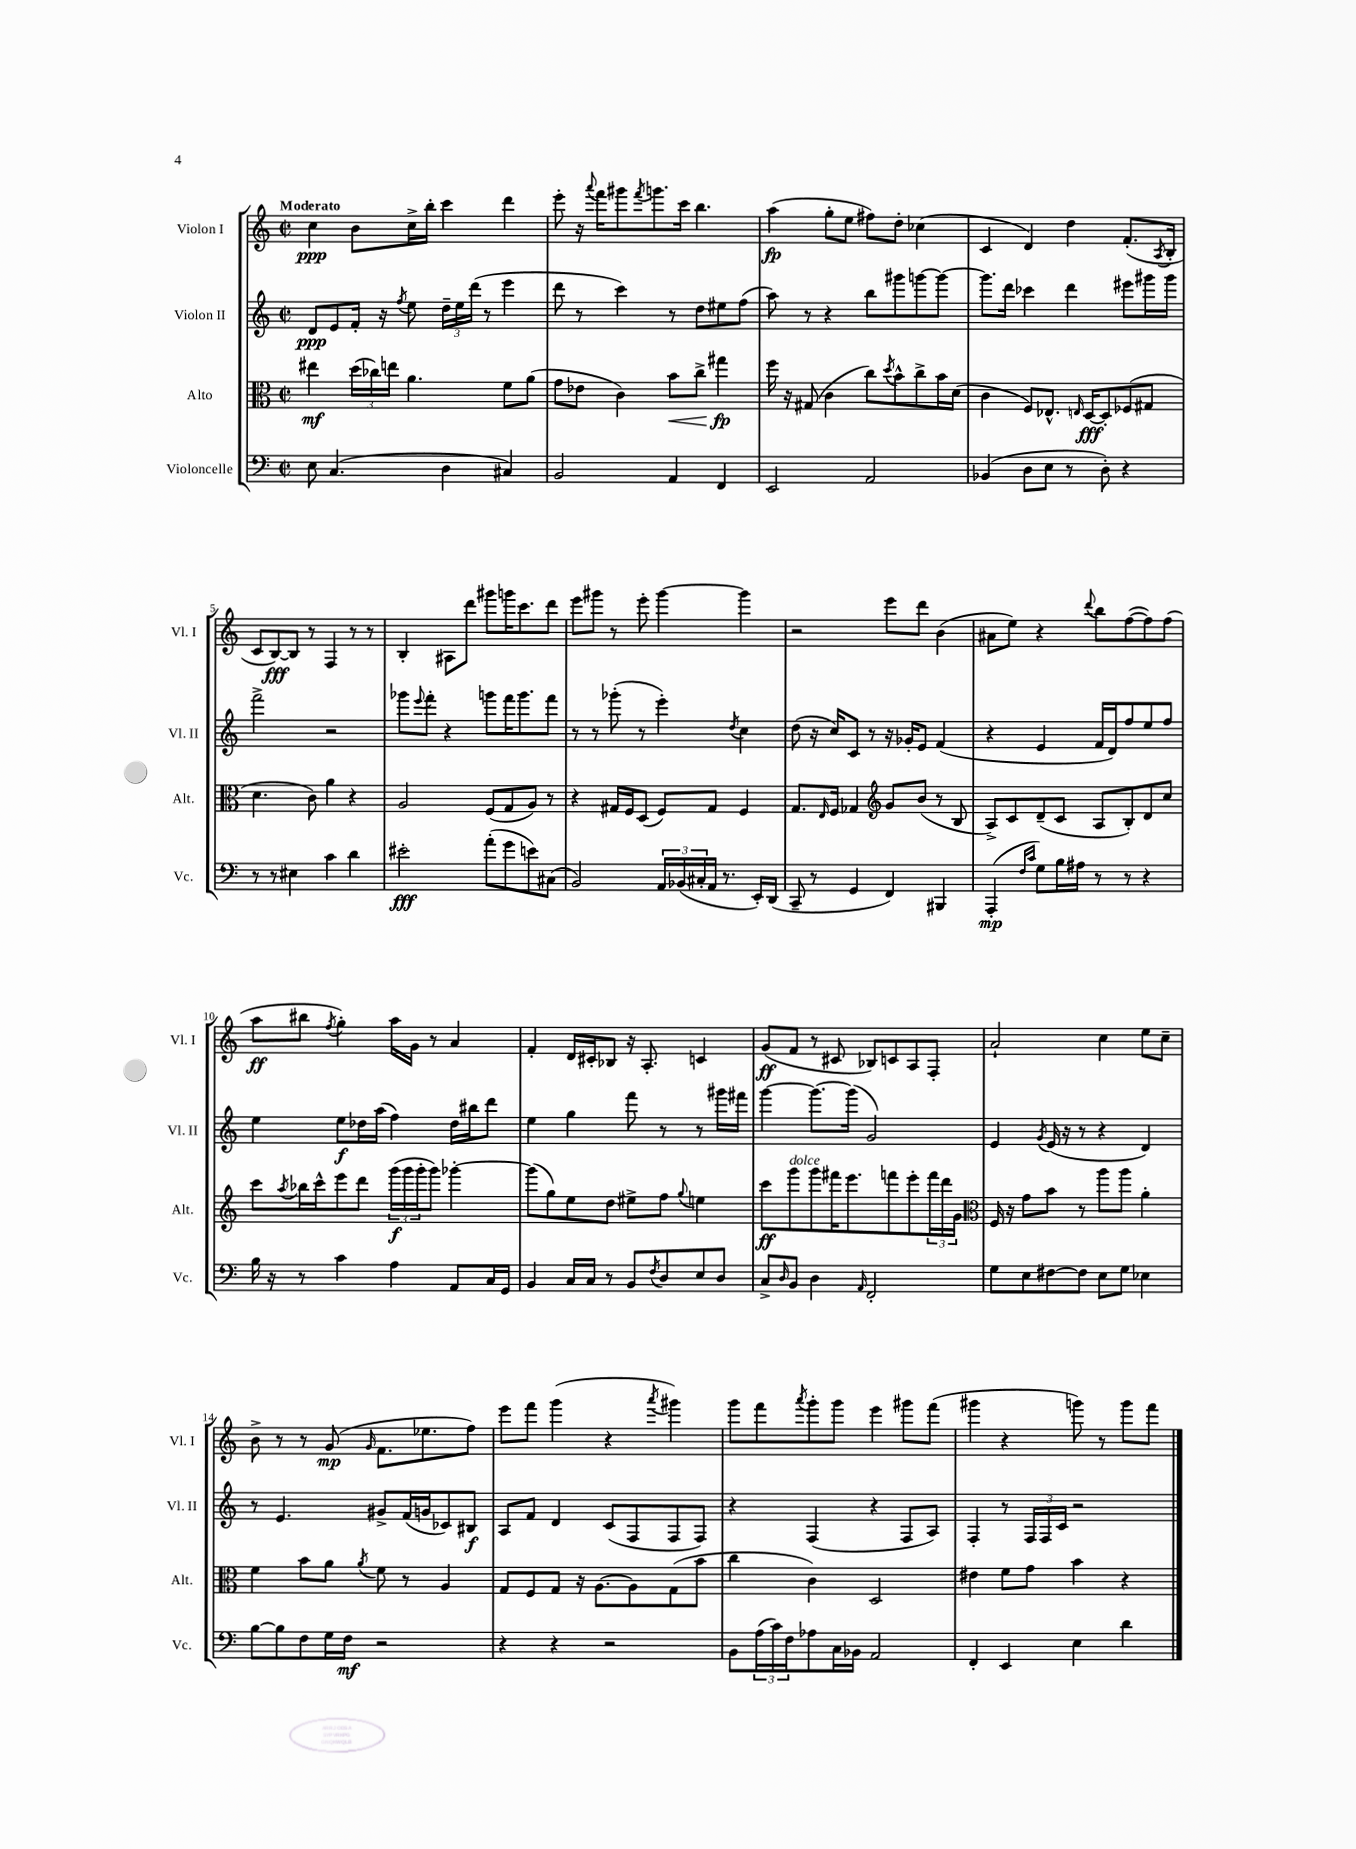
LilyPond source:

<<
\new StaffGroup <<
\new Staff = "s0" \with { instrumentName = "Violon I" shortInstrumentName = "Vl. I" } {
    \clef treble \key c \major \defaultTimeSignature \time 2/2 \tempo "Moderato"
    c''4\ppp b'8 c''16-> b''16-. c'''4 d'''4 |
    e'''8-. r16 \appoggiatura { a'''8 } f'''16 gis'''8 \acciaccatura { f'''8 } g'''8. c'''16 b''4. |
    a''4\fp( g''8-. e''8 fis''8) d''8-. ces''4( |
    c'4 d'4) d''4 f'8.-.( \acciaccatura { a8 } b16-. |
    c'8 b8~\fff) b8 r8 f4 r8 r8 |
    b4-. ais8 d'''8 gis'''8 g'''16 c'''8. d'''8 |
    e'''8 gis'''8 r8 e'''8-. gis'''4~ gis'''4 |
    r2 e'''8 d'''8 b'4( |
    ais'8 e''8) r4 \appoggiatura { d'''8 } b''8 f''8~( f''8) f''8( |
    a''8\ff bis''8 \acciaccatura { f''8 } g''4-.) a''16 g'16 r8 a'4 |
    f'4-. d'16 cis'16-. bes8 r16 a8.-. c'4 |
    g'8\ff( f'8 r8 cis'8 bes8) c'8 a8 f8-. |
    a'2-! c''4 e''8 c''8-- |
    b'8-> r8 r8 g'8\mp( \grace { g'16 } f'8. ees''8. f''8) |
    e'''8 f'''8 g'''4( r4 \acciaccatura { a'''8 } gis'''4) |
    g'''8 f'''8 \acciaccatura { a'''8 } g'''8-. g'''8 e'''4 gis'''8 f'''8( |
    gis'''4 r4 g'''8) r8 g'''8 f'''8 \bar "|." |
}
\new Staff = "s1" \with { instrumentName = "Violon II" shortInstrumentName = "Vl. II" } {
    \clef treble \key c \major \defaultTimeSignature \time 2/2
    d'8\ppp e'8 f'16-. r16 \acciaccatura { f''8 } e''8 \tuplet 3/2 { d''16-- e''16 d'''16( } r8 e'''4 |
    d'''8 r8 c'''4) r8 d''8 eis''8 f''8( |
    a''8) r8 r4 b''8 gis'''8 g'''8~ g'''8~ |
    g'''8. d'''16 ces'''4 d'''4 eis'''8 gis'''16 gis'''16 |
    f'''2-> r2 |
    ges'''8 \appoggiatura { e'''8 } f'''8-. r4 g'''8 f'''16 g'''8. f'''8 |
    r8 r8 ges'''8-.( r8 e'''4-.) \acciaccatura { d''8 } c''4 |
    d''8( r16 c''16) c'8 r8 r16 ges'16-. e'8 f'4( |
    r4 e'4 f'16 d'16) f''8 e''8 f''8 |
    e''4 e''8\f des''16 a''16( f''4) des''16 bis''16 d'''8 |
    e''4 g''4 f'''8 r8 r8 gis'''16 fis'''16 |
    g'''4~ g'''8.~ g'''16( g'2) |
    e'4 \acciaccatura { g'8 } e'16( r16 r8 r4 d'4) |
    r8 e'4. gis'8-> f'16( g'16 ces'8) bis8\f |
    a8 f'8 d'4 c'8( f8 f8 f8) |
    r4 f4( r4 f8 a8) |
    f4-. r8 \tuplet 3/2 { f16 f16 c'16 } r2 \bar "|." |
}
\new Staff = "s2" \with { instrumentName = "Alto" shortInstrumentName = "Alt." } {
    \clef alto \key c \major \defaultTimeSignature \time 2/2
    eis''4\mf \tuplet 3/2 { d''16( ces''16) e''16 } a'4. f'8 a'8( |
    g'8 ees'8 c'4) b'8\< c''8-> gis''4\fp\! |
    f''16 r16 gis8( c'4 c''8) \acciaccatura { d''8 } b'8-^ c''8-> b'16 d'16( |
    c'4 f8) ees8.-^ \grace { e16 } d16~\fff d8-. fes8( gis8 |
    d'4. c'8) a'4 r4 |
    a2 f8( g8 a8) r8 |
    r4 gis16 f16 d8( f8) gis8 f4 |
    g8. \grace { e16 } f16 ges4 \clef treble g'8 b'8( r8 b8 |
    a8->) c'8 d'8--( c'8 a8 b8-.) d'8 c''8 |
    c'''8 \acciaccatura { a''8 } bes''16 c'''16-^ e'''8 d'''8 \tuplet 3/2 { g'''16\f( g'''16 g'''16-. } g'''8) ges'''4~-. |
    ges'''8( g''8) e''8 d''8 eis''8-> f''8 \appoggiatura { g''8 } e''4 |
    c'''8\ff g'''8^\markup { \italic "dolce" } g'''8 fis'''16 e'''8. f'''8 e'''8-. \tuplet 3/2 { f'''16 d'''16 g'16 } |
    \clef alto f16 r16 g'8 b'8 r8 a''8 a''8 a'4-. |
    f'4 b'8 a'8 \acciaccatura { a'8 } f'8 r8 a4 |
    g8 f8 g8 r16 a8.~ a8 g8( b'8 |
    c''4 c'4) d2 |
    eis'4 f'8 g'8 b'4 r4 \bar "|." |
}
\new Staff = "s3" \with { instrumentName = "Violoncelle" shortInstrumentName = "Vc." } {
    \clef bass \key c \major \defaultTimeSignature \time 2/2
    e8 c4.( d4 cis4) |
    b,2 a,4 f,4 |
    e,2 a,2 |
    bes,4( d8 e8 r8 d8-.) r4 |
    r8 r8 eis4 c'4 d'4 |
    eis'2-.\fff a'8-.( g'8 e'8) cis8( |
    b,2) \tuplet 3/2 { a,16 bes,16( cis16-. } a,16 r8. e,16-.) d,16( |
    c,8-- r8 g,4 f,4) bis,,4 |
    a,,4-.\mp( \grace { f16 c'16 } g8) b16 ais16 r8 r8 r4 |
    b16 r16 r8 c'4 a4 a,8 c16 g,16 |
    b,4 c16 c16 r8 b,8 \acciaccatura { f8 } d8 e8 d8 |
    c8-> \grace { d16 } b,8 d4 \grace { a,16 } f,2-. |
    g8 e8 fis8~ fis8 e8 g8 ees4 |
    b8~ b8 f8 g16 f16\mf r2 |
    r4 r4 r2 |
    b,8 \tuplet 3/2 { a16( c'16) f16 } aes8 c16 bes,16 a,2 |
    f,4-. e,4 e4 d'4 \bar "|." |
}
>>
>>
